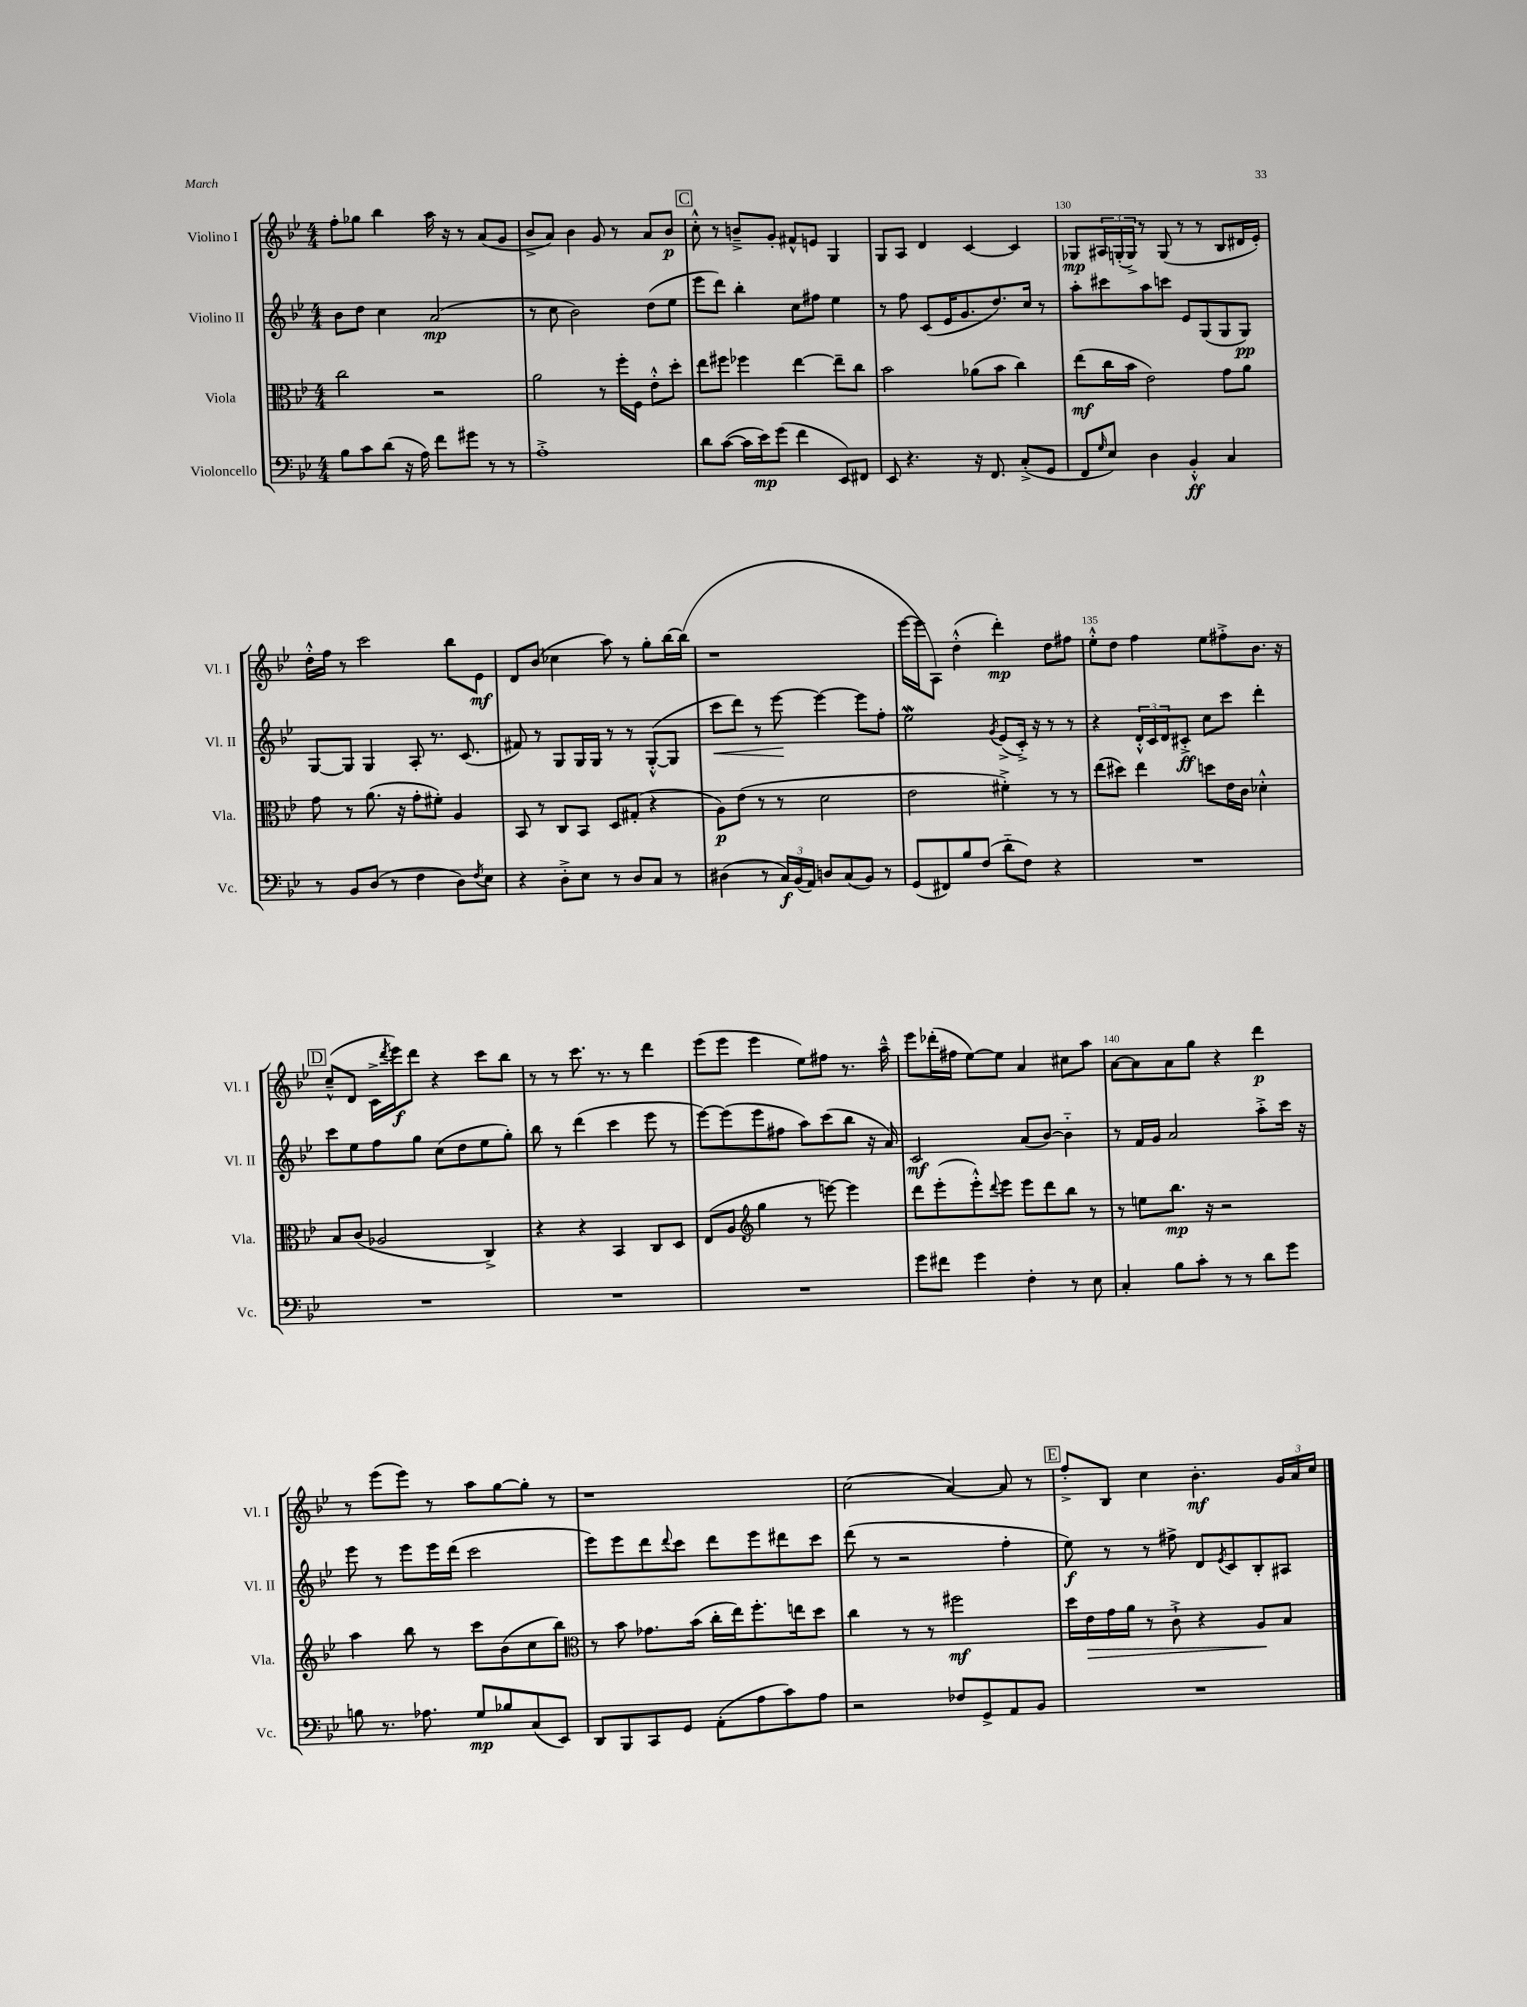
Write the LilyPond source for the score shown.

<<
\new StaffGroup <<
\new Staff = "s0" \with { instrumentName = "Violino I" shortInstrumentName = "Vl. I" } {
    \clef treble \key bes \major \numericTimeSignature \time 4/4
    f''8-. ges''8 bes''4 a''16 r16 r8 a'8( g'8 |
    bes'8-> a'8) bes'4 g'8 r8 a'8 bes'8\p |
    \mark \markup { \box "C" } c''8-.-^ r8 b'8---> g'8-. fis'8-^ e'8 g4 |
    g8 a8 d'4 c'4~ c'4 |
    ges8\mp \tuplet 3/2 { ais16 g16-.( g16->) } r8 g8( r8 r8 bes8 dis'16 ees'16-.) |
    d''16-.-^ f''16 r8 c'''2 bes''8 ees'8\mf |
    d'8 bes'8( ces''4 a''8) r8 g''8-. bes''16~ bes''16( |
    r1 |
    ees'''16~ ees'''16 a8) d''4-.-^( d'''4-.\mp) d''8 fis''8 |
    ees''8-.-^ d''8 f''4 ees''8 fis''8-.-> bes'8. r16 |
    \mark \markup { \box "D" } c''8---^( d'8 c'16-> \acciaccatura { d'''8 } ees'''16\f) d'''8 r4 c'''8 bes''8 |
    r8 r8 c'''8. r8. r8 d'''4 |
    ees'''8( ees'''8 ees'''4 ees''8) fis''8 r8. a''16---^ |
    ees'''8 des'''16-.( fis''16 ees''8~) ees''8 a'4 cis''8 a''8 |
    a'8~ a'8 a'8 g''8 r4 d'''4\p |
    r8 ees'''8( ees'''8) r8 a''8 g''8~ g''8-. r8 |
    r1 |
    c''2( a'4~) a'8 r8 |
    \mark \markup { \box "E" } f''8-.-> bes8 c''4 bes'4.-.\mf \tuplet 3/2 { g'16 a'16 c''16 } \bar "|." |
}
\new Staff = "s1" \with { instrumentName = "Violino II" shortInstrumentName = "Vl. II" } {
    \clef treble \key bes \major \numericTimeSignature \time 4/4
    bes'8 d''8 c''4 a'2\mp( |
    r8 c''8 bes'2) d''8( ees''8 |
    \mark \markup { \box "C" } ees'''8 d'''8) bes''4-. c''8 fis''8 ees''4 |
    r8 f''8 c'8( ees'16 g'8. d''8.) c''16 r8 |
    a''8-. cis'''8 a''8 c'''8 ees'8 g8( g8 g8\pp) |
    g8~ g8 g4 a8-. r8. c'8.( |
    fis'8) r8 g8 g16 g16 r8 r8 g8~-.-^( g8 |
    c'''8\< d'''8) r8 ees'''8~\! ees'''4~ ees'''8 f''8-. |
    ees''2\mordent \acciaccatura { g'8 } ees'8->( c'16-.->) r16 r8 r8 |
    r4 \tuplet 3/2 { d'16-.-^ c'16 d'16 } cis'8-.->\ff c''8 c'''8 d'''4-. |
    \mark \markup { \box "D" } c'''8 ees''8 f''8 g''8 c''8( d''8 ees''8 g''8-.) |
    bes''8 r8 d'''4( c'''4 ees'''8 r8 |
    ees'''8~) ees'''8( ees'''8 fis''8 a''8) c'''8( bes''8 r16 a'16) |
    c'2\mf a'8( bes'8~) bes'4-_ |
    r8 f'16 g'16 a'2 a''8-.-> c'''16 r16 |
    ees'''8 r8 ees'''8 ees'''16 d'''16( c'''2 |
    ees'''8) ees'''8 d'''8 \appoggiatura { d'''8 } c'''8 d'''8 ees'''8 dis'''8 c'''8 |
    d'''8( r8 r2 f''4-. |
    \mark \markup { \box "E" } ees''8\f) r8 r8 fis''8-> d'8 \acciaccatura { ees'8 } c'8 bes8-. ais8 \bar "|." |
}
\new Staff = "s2" \with { instrumentName = "Viola" shortInstrumentName = "Vla." } {
    \clef alto \key bes \major \numericTimeSignature \time 4/4
    c''2 r2 |
    a'2 r8 f''16-. f16 ees'8-.-^ d''8-. |
    \mark \markup { \box "C" } ees''8 fis''8 fes''4 ees''4~ ees''8-- c''8 |
    bes'2 aes'8( bes'8 c''4) |
    ees''8\mf( c''16 bes'16 ees'2) g'8 a'8 |
    g'8 r8 a'8.( r16 g'8-. fis'8-.) a4 |
    bes,8 r8 c8 bes,8 d8 gis8-.( r4 |
    a8\p) ees'8( r8 r8 d'2 |
    ees'2 fis'4-.->) r8 r8 |
    ees''8( dis''8) ees''4 d''8 ees'16 c'16 des'4-.-^ |
    \mark \markup { \box "D" } bes8 c'8( aes2 c4->) |
    r4 r4 bes,4 c8 d8 |
    ees8( a8 \clef treble g''4 r8 e'''8~) e'''4 |
    d'''8 ees'''8-.( ees'''8-.-^) \appoggiatura { d'''8 } ees'''8 ees'''8 d'''8 bes''8 r8 |
    r8 e''8 bes''8.\mp r16 r2 |
    a''4 bes''8 r8 c'''8 bes'8( c''8 bes''8) |
    \clef alto r8 bes'8 ges'8. bes'16( c''16-. ees''16) f''8.-. e''16 d''8 |
    c''4 r8 r8 fis''2\mf |
    \mark \markup { \box "E" } d''16 ees'16\> g'16 a'16 r8 c'8-!-> r4 a8\! bes8 \bar "|." |
}
\new Staff = "s3" \with { instrumentName = "Violoncello" shortInstrumentName = "Vc." } {
    \clef bass \key bes \major \numericTimeSignature \time 4/4
    bes8 c'8 d'8( r16 a16) f'8 gis'8 r8 r8 |
    a1-.-> |
    \mark \markup { \box "C" } d'8 c'8~( c'16 ees'16\mp) g'8( f'4 ees,8) fis,8 |
    ees,8 r4. r16 f,8. c8-.->( g,8 |
    f,8 \grace { g16 } ees8) d4 bes,4-.-^\ff c4 |
    r8 bes,8 d8( r8 f4 d8) \acciaccatura { f8 } ees8 |
    r4 d8-.-> ees8 r8 d8 c8 r8 |
    dis4( r8 \tuplet 3/2 { c16\f) bes,16( a,16) } d8 c8( bes,8) r8 |
    g,8( fis,8) bes8 f8( d'8-_ f8) r4 |
    R1 |
    \mark \markup { \box "D" } R1 |
    R1 |
    R1 |
    g'8 fis'8 g'4 f4-. r8 ees8 |
    c4-. bes8 c'8-. r8 r8 d'8 g'8 |
    b8 r8. aes8. g8\mp bes8 c8( ees,8) |
    d,8 bes,,8 c,8 g,8 a,8-.( a8 c'8) a8 |
    r2 fes8 g,8-> a,8 bes,8 |
    \mark \markup { \box "E" } R1 \bar "|." |
}
>>
>>
\layout { \context { \Score currentBarNumber = #126 \override BarNumber.break-visibility = ##(#f #t #t) barNumberVisibility = #(every-nth-bar-number-visible 5) } }
